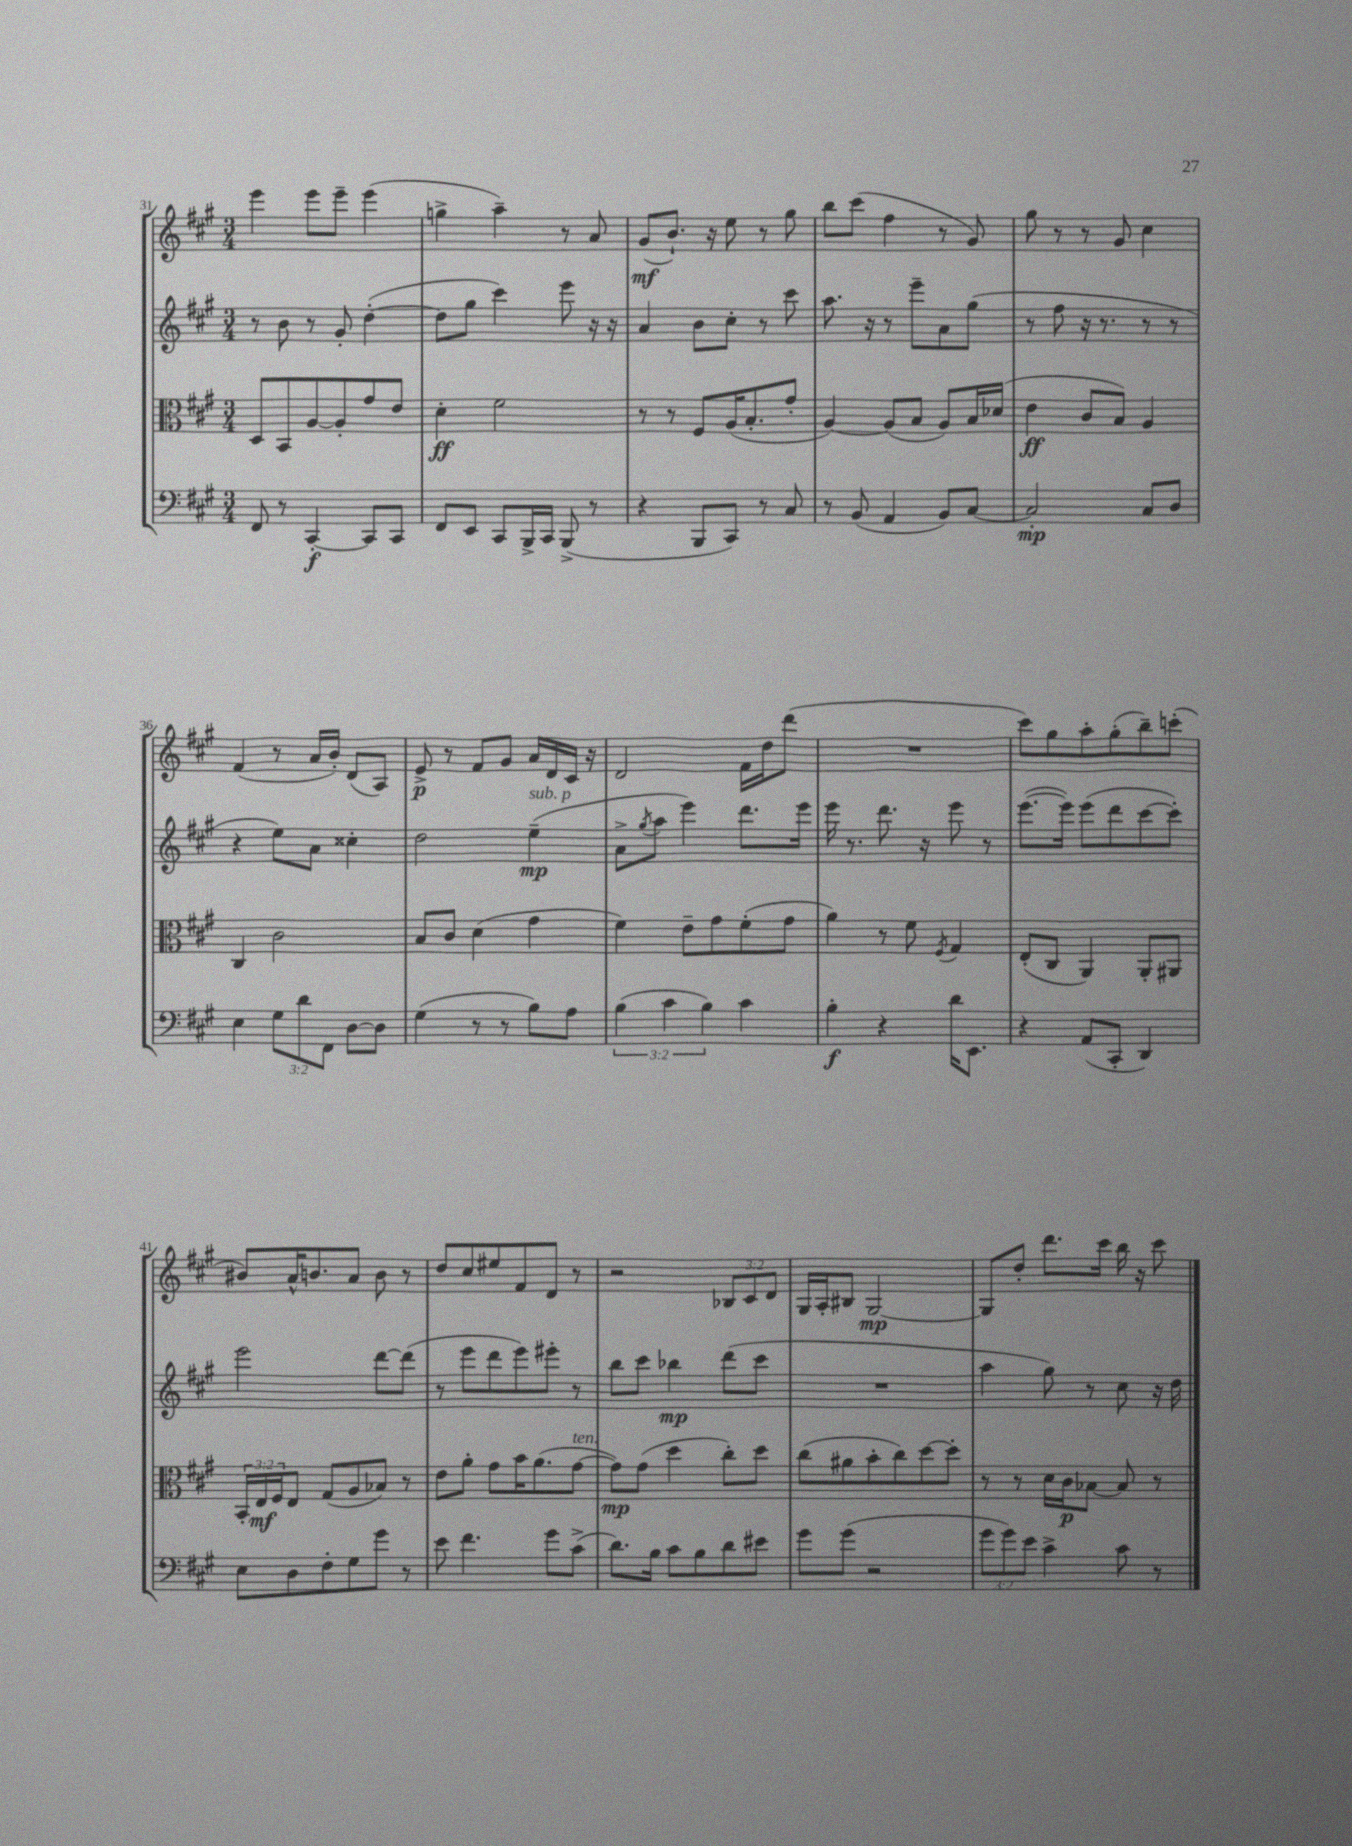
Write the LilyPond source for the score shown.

<<
\new StaffGroup <<
\new Staff = "s0" {
    \clef treble \key a \major \numericTimeSignature \time 3/4 \override Staff.TupletNumber.text = #tuplet-number::calc-fraction-text
    e'''4 e'''8 e'''8-- e'''4( |
    g''4-> a''4--) r8 a'8 |
    gis'8\mf( b'8.-!) r16 e''8 r8 gis''8 |
    b''8 cis'''8( fis''4 r8 gis'8) |
    gis''8 r8 r8 gis'8 cis''4 |
    fis'4( r8 a'16 b'16-.) d'8( a8) |
    e'8->\p r8 fis'8 gis'8 a'16 d'16 cis'16 r16 |
    d'2 fis'16 d''16 d'''8( |
    R2. |
    cis'''8) gis''8 a''8-. gis''8-.( b''8--) c'''8-.( |
    bis'8) a'16-^ b'8. a'8 b'8 r8 |
    d''8 cis''8 eis''8 fis'8 d'8 r8 |
    r2 \tuplet 3/2 { bes8 cis'8 d'8 } |
    gis16 a16-. bis8 gis2~\mp |
    gis8 d''8-. d'''8. cis'''16 b''16 r16 cis'''8 \bar "|." |
}
\new Staff = "s1" {
    \clef treble \key a \major \numericTimeSignature \time 3/4
    r8 b'8 r8 gis'8-. d''4~-.( |
    d''8 gis''8 cis'''4) e'''8 r16 r16 |
    a'4 b'8 cis''8-. r8 cis'''8 |
    a''8. r16 r8 e'''8-- a'8 gis''8( |
    r8 fis''8 r16 r8. r8 r8 |
    r4 e''8) a'8 cisis''4-. |
    d''2 e''4--\mp^\markup { \italic "sub. p" }( |
    a'8-> \acciaccatura { gis''8 } a''8 e'''4) d'''8. e'''16 |
    e'''16 r8. d'''8. r16 e'''8 r8 |
    e'''8.~( e'''16) e'''8( d'''8 cis'''8~ cis'''8-.) |
    e'''2 d'''8~ d'''8( |
    r8 e'''8 d'''8 e'''8) eis'''8-. r8 |
    b''8 cis'''8 bes''4\mp d'''8( cis'''8 |
    R2. |
    a''4 gis''8) r8 cis''8 r16 d''16 \bar "|." |
}
\new Staff = "s2" {
    \clef alto \key a \major \numericTimeSignature \time 3/4 \override Staff.TupletNumber.text = #tuplet-number::calc-fraction-text
    d8 b,8 a8~ a8-. gis'8 e'8 |
    d'4-.\ff fis'2 |
    r8 r8 fis8 a16( b8.-. gis'8-. |
    a4~) a8( b8 a8) b16 des'16( |
    e'4\ff cis'8 b8) a4 |
    cis4 cis'2 |
    b8 cis'8 d'4( gis'4 |
    fis'4) e'8-- gis'8 fis'8-.( gis'8 |
    a'4) r8 fis'8 \acciaccatura { fis8 } gis4 |
    e8-.( cis8 a,4) a,8-. ais,8 |
    \tuplet 3/2 { b,16-. e16\mf fis16 } e8 gis8( a8 bes8) r8 |
    e'8 a'8-. gis'8 b'16 a'8.( gis'8~^\markup { \italic "ten." } |
    gis'8\mp) gis'8( d''4 cis''8-.) d''8 |
    cis''8( ais'8 b'8-. cis''8) d''8~ d''8-. |
    r8 r8 d'16 cis'16\p bes8~ bes8 r8 \bar "|." |
}
\new Staff = "s3" {
    \clef bass \key a \major \numericTimeSignature \time 3/4 \override Staff.TupletNumber.text = #tuplet-number::calc-fraction-text
    fis,8 r8 cis,4~-.\f cis,8 cis,8 |
    fis,8 e,8 cis,8 b,,16-> cis,16 b,,8->( r8 |
    r4 b,,8 cis,8) r8 cis8 |
    r8 b,8( a,4 b,8) cis8~ |
    cis2-.\mp cis8 d8 |
    e4 \tuplet 3/2 { gis8 d'8 fis,8 } d8~ d8 |
    gis4( r8 r8 b8) a8 |
    \tuplet 3/2 { b4( cis'4 b4) } cis'4 |
    b4-.\f r4 d'16 e,8. |
    r4 a,8( cis,8-. d,4) |
    e8 d8 fis8-. gis8 gis'8 r8 |
    e'8 fis'4. gis'8 cis'8->( |
    d'8.) b16 cis'8 b8 d'8 eis'8 |
    gis'8 gis'8( r2 |
    \tuplet 3/2 { gis'8 gis'8) e'8 } cis'4-> cis'8 r8 \bar "|." |
}
>>
>>
\layout { \context { \Score currentBarNumber = #31 } }
